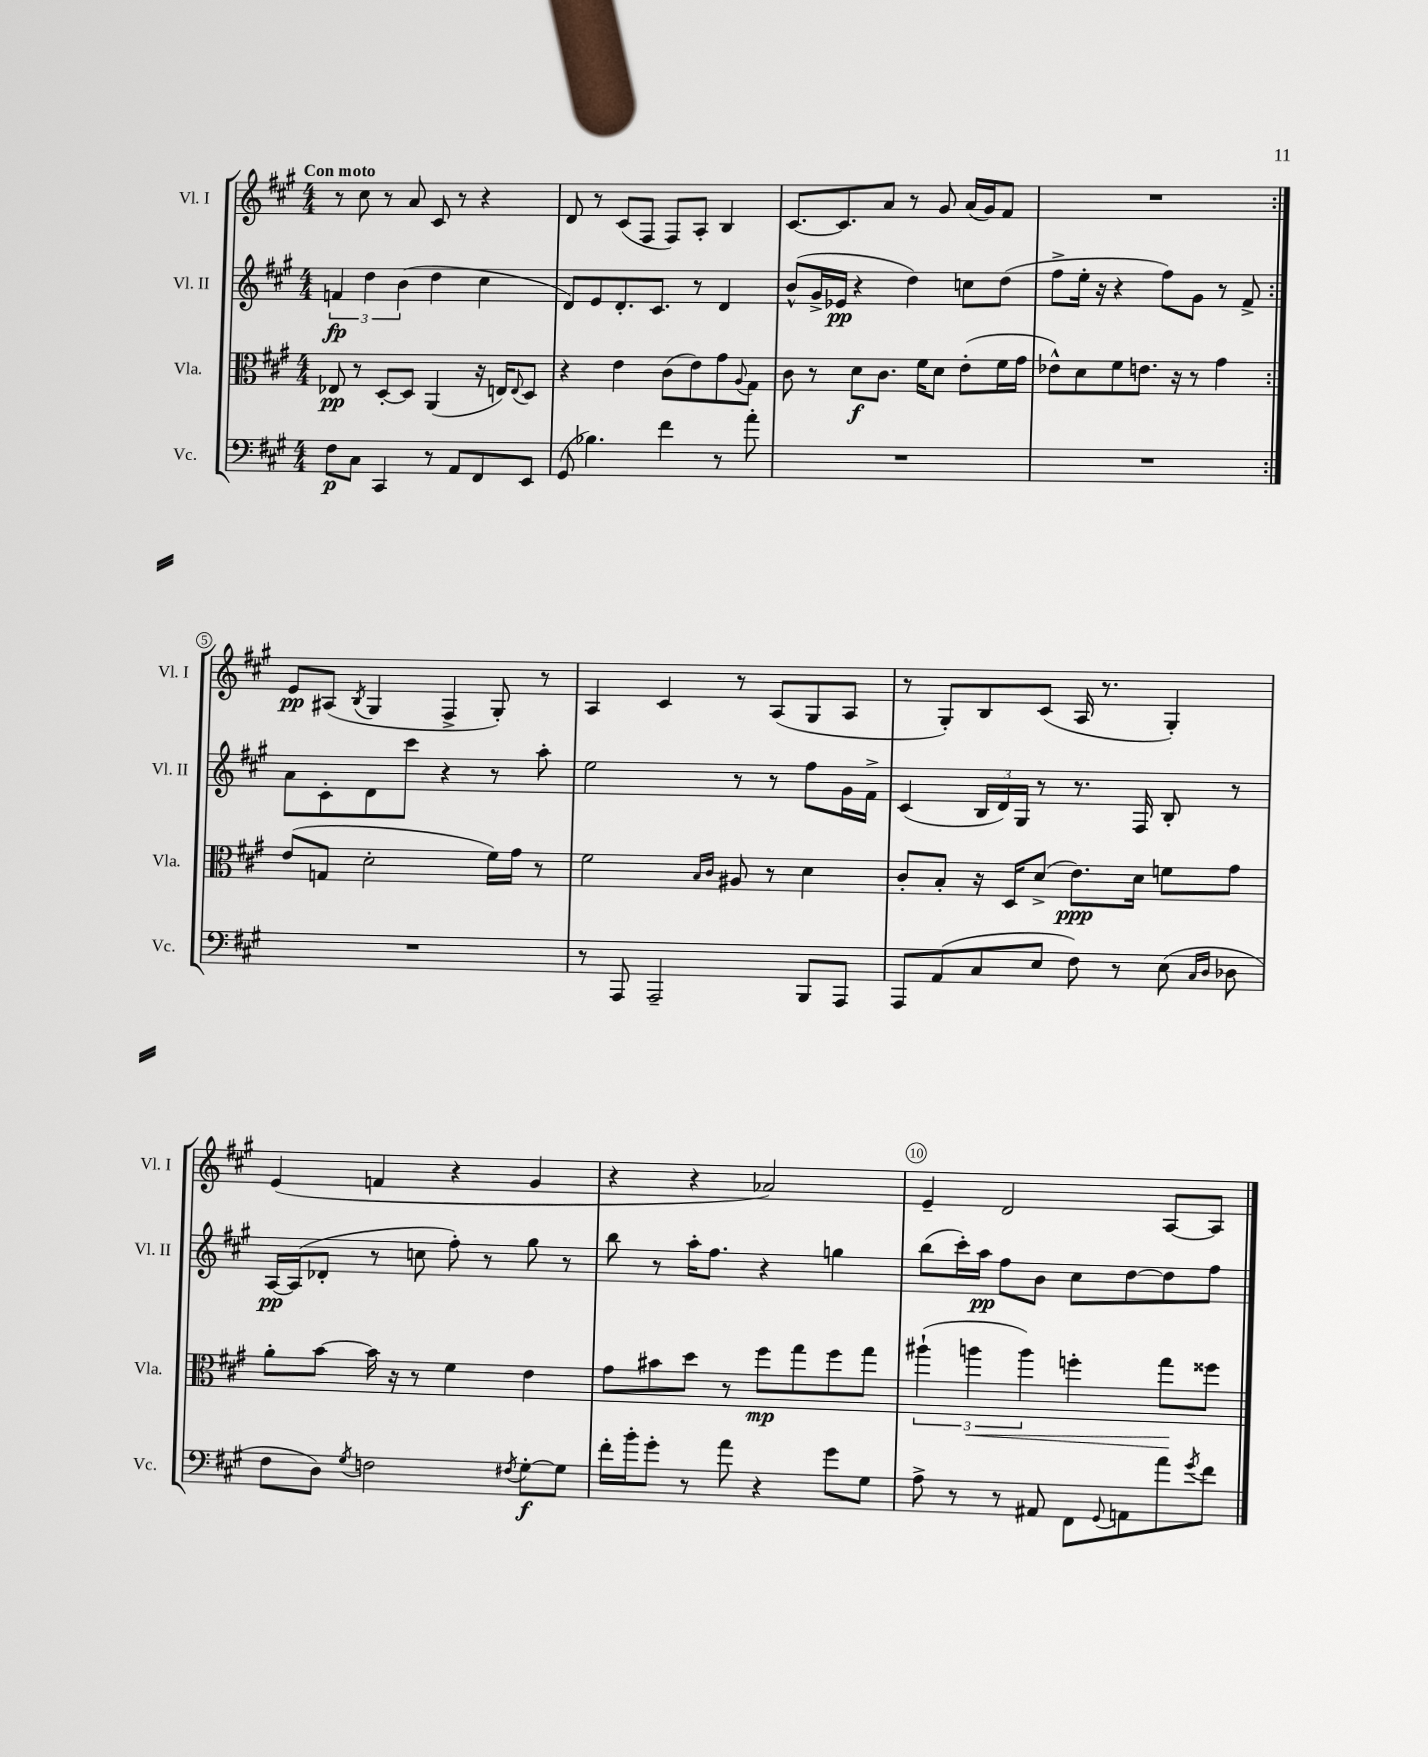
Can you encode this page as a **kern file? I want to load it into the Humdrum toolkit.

**kern	**dynam	**kern	**dynam	**kern	**dynam	**kern	**dynam
*part4	*part4	*part3	*part3	*part2	*part2	*part1	*part1
*staff4	*staff4	*staff3	*staff3	*staff2	*staff2	*staff1	*staff1
*I"Vc.	*	*I"Vla.	*	*I"Vl. II	*	*I"Vl. I	*
*I'Vc.	*	*I'Vla.	*	*I'Vl. II	*	*I'Vl. I	*
*clefF4	*	*clefC3	*	*clefG2	*	*clefG2	*
*k[f#c#g#]	*	*k[f#c#g#]	*	*k[f#c#g#]	*	*k[f#c#g#]	*
*M4/4	*	*M4/4	*	*M4/4	*	*M4/4	*
=1	=1	=1	=1	=1	=1	=1	=1
!	!	!	!	!	!	!LO:TX:a:B:t=Con moto	!
8F#\L	p	8E-X/	pp	6fn/	fp	8r	.
8C#\J	.	8r	.	.	.	8cc#\	.
.	.	.	.	6dd\	.	.	.
4CC#/	.	[8D'/L	.	.	.	8r	.
.	.	.	.	(6b\	.	.	.
.	.	8D/J]	.	.	.	8a/	.
8r	.	(4AA/	.	4dd\	.	8c#/	.
8AA/L	.	.	.	.	.	8r	.
8FF#/	.	16r	.	4cc#\	.	4r	.
.	.	16En/KL)	.	.	.	.	.
.	.	8qqE/	.	.	.	.	.
8EE/J	.	8D/J	.	.	.	.	.
=2	=2	=2	=2	=2	=2	=2	=2
(8GG#/	.	4r	.	8d/L)	.	8d/	.
4.B-X\)	.	.	.	8e/	.	8r	.
.	.	4e\	.	8.d'/	.	(8c#/L	.
.	.	.	.	.	.	8F#/J	.
.	.	.	.	8.c#/J	.	.	.
4f#\	.	(8c#\L	.	.	.	8F#/L)	.
.	.	8e\)	.	8r	.	8A'/J	.
8r	.	8g#\	.	4d/	.	4B/	.
.	.	8qqA/	.	.	.	.	.
8a'\	.	8G#\J	.	.	.	.	.
=3	=3	=3	=3	=3	=3	=3	=3
1r	.	8c#\	.	(8b^^/L	.	[8.c#/L	.
.	.	8r	.	16g#^/L	.	.	.
.	.	.	.	16e-X/JJ	pp	8.c#/]	.
.	.	8d\L	f	4r	.	.	.
.	.	8.c#\J	.	.	.	8a/J	.
.	.	.	.	4dd\)	.	8r	.
.	.	16f#\KL	.	.	.	.	.
.	.	8d\J	.	.	.	8g#/	.
.	.	(8e'\L	.	8ccn\L	.	(16a/LL	.
.	.	.	.	.	.	16g#/J)	.
.	.	16f#\L	.	(8dd\J	.	8f#/J	.
.	.	16g#\JJ	.	.	.	.	.
=4	=4	=4	=4	=4	=4	=4	=4
1r	.	8e-X^^\L)	.	8ff#^\L	.	1r	.
.	.	8d\	.	16ee'\Jk	.	.	.
.	.	.	.	16r	.	.	.
.	.	8f#\	.	4r	.	.	.
.	.	8.en\J	.	.	.	.	.
.	.	.	.	8ff#\L)	.	.	.
.	.	16r	.	.	.	.	.
.	.	8r	.	8g#\J	.	.	.
.	.	4g#\	.	8r	.	.	.
.	.	.	.	8f#^/	.	.	.
!!LO:LB:g=z
=5:|!	=5:|!	=5:|!	=5:|!	=5:|!	=5:|!	=5:|!	=5:|!
1r	.	(8e/L	.	8a\L	.	8e/L	pp
.	.	8Gn/J	.	8c#'\	.	(8A#X/J	.
.	.	.	.	.	.	8qB/	.
.	.	2d'\	.	8d\	.	4G#/	.
.	.	.	.	8ccc#\J	.	.	.
.	.	.	.	4r	.	4F#^/	.
.	.	16f#\LL)	.	8r	.	8G#'/)	.
.	.	16g#\JJ	.	.	.	.	.
.	.	8r	.	8aa'\	.	8r	.
=6	=6	=6	=6	=6	=6	=6	=6
8r	.	2f#\	.	2ee\	.	4A/	.
8AAA/	.	.	.	.	.	.	.
2AAA~/	.	.	.	.	.	4c#/	.
.	.	16qqB/LL	.	.	.	.	.
.	.	16qqc#/JJ	.	.	.	.	.
.	.	8A#X/	.	8r	.	8r	.
.	.	8r	.	8r	.	(8A/L	.
8BBB/L	.	4d\	.	8ff#\L	.	8G#/	.
8AAA/J	.	.	.	16g#\L	.	8A/J	.
.	.	.	.	16f#^\JJ	.	.	.
=7	=7	=7	=7	=7	=7	=7	=7
8AAA/L	.	8c#'/L	.	(4c#/	.	8r	.
(8AA/	.	8B'/J	.	.	.	8G#'/L)	.
8C#/	.	16r	.	24B/LL	.	8B/	.
.	.	.	.	24d/)	.	.	.
.	.	16D/KL	.	.	.	.	.
.	.	.	.	24G#/JJ	.	.	.
8E/J	.	(8d^/J	.	8r	.	(8c#/J	.
8F#\)	.	8.e\L)	ppp	8.r	.	16A/	.
.	.	.	.	.	.	8.r	.
8r	.	.	.	.	.	.	.
.	.	16d\Jk	.	16F#/	.	.	.
(8E\	.	8fn\L	.	8B'/	.	4G#'/)	.
16qqC#/LL	.	.	.	.	.	.	.
16qqD/JJ	.	.	.	.	.	.	.
8D-X\	.	8g#\J	.	8r	.	.	.
!!LO:LB:g=z
=8	=8	=8	=8	=8	=8	=8	=8
8F#\L	.	8a'\L	.	[16A/LL	pp	(4e/	.
.	.	.	.	(16A/J]	.	.	.
8D\J)	.	[8b\J	.	8d-X'/J	.	.	.
8qG#/	.	.	.	.	.	.	.
2Fn\	.	16b\]	.	8r	.	4fn/	.
.	.	16r	.	.	.	.	.
.	.	8r	.	8ccn\	.	.	.
.	.	4f#\	.	8ff#'\)	.	4r	.
.	.	.	.	8r	.	.	.
8qF#X/	.	.	.	.	.	.	.
[8G#'\L	f	4e\	.	8gg#\	.	4g#/	.
8G#\J]	.	.	.	8r	.	.	.
=9	=9	=9	=9	=9	=9	=9	=9
16f#'\LL	.	8g#\L	.	8bb\	.	4r	.
16b'\J	.	.	.	.	.	.	.
8g#'\J	.	8b#X\	.	8r	.	.	.
8r	.	8dd\J	.	16aa'\KL	.	4r	.
.	.	.	.	8.ff#\J	.	.	.
8a\	.	8r	.	.	.	.	.
4r	.	8ff#\L	mp	4r	.	2a-X/)	.
.	.	8gg#\	.	.	.	.	.
8g#\L	.	8ff#\	.	4ggn\	.	.	.
8G#\J	.	8gg#\J	.	.	.	.	.
=10	=10	=10	=10	=10	=10	=10	=10
8A^\	.	(6aa#X`\	.	(8bb\L	.	4e~/	.
8r	.	.	.	16ccc#'\L)	.	.	.
!	!	!	!LO:HP:b	!	!	!	!
.	.	6aan\	<	.	.	.	.
.	.	.	.	16aa\JJ	pp	.	.
8r	.	.	.	8ff#\L	.	2d/	.
.	.	6aa\)	.	.	.	.	.
8AA#X/	.	.	.	8b\J	.	.	.
8FF#\L	.	4ffn'\	.	8cc#\L	.	.	.
8qqGG#/	.	.	.	.	.	.	.
8AAn\	.	.	.	[8dd\	.	.	.
8a\	.	8gg#\L	.	8dd\]	.	[8A/L	.
8qg#/	.	.	.	.	.	.	.
8f#\J	.	8ff##X\J	[	8ff#\J	.	8A/J]	.
==	==	==	==	==	==	==	==
*-	*-	*-	*-	*-	*-	*-	*-
